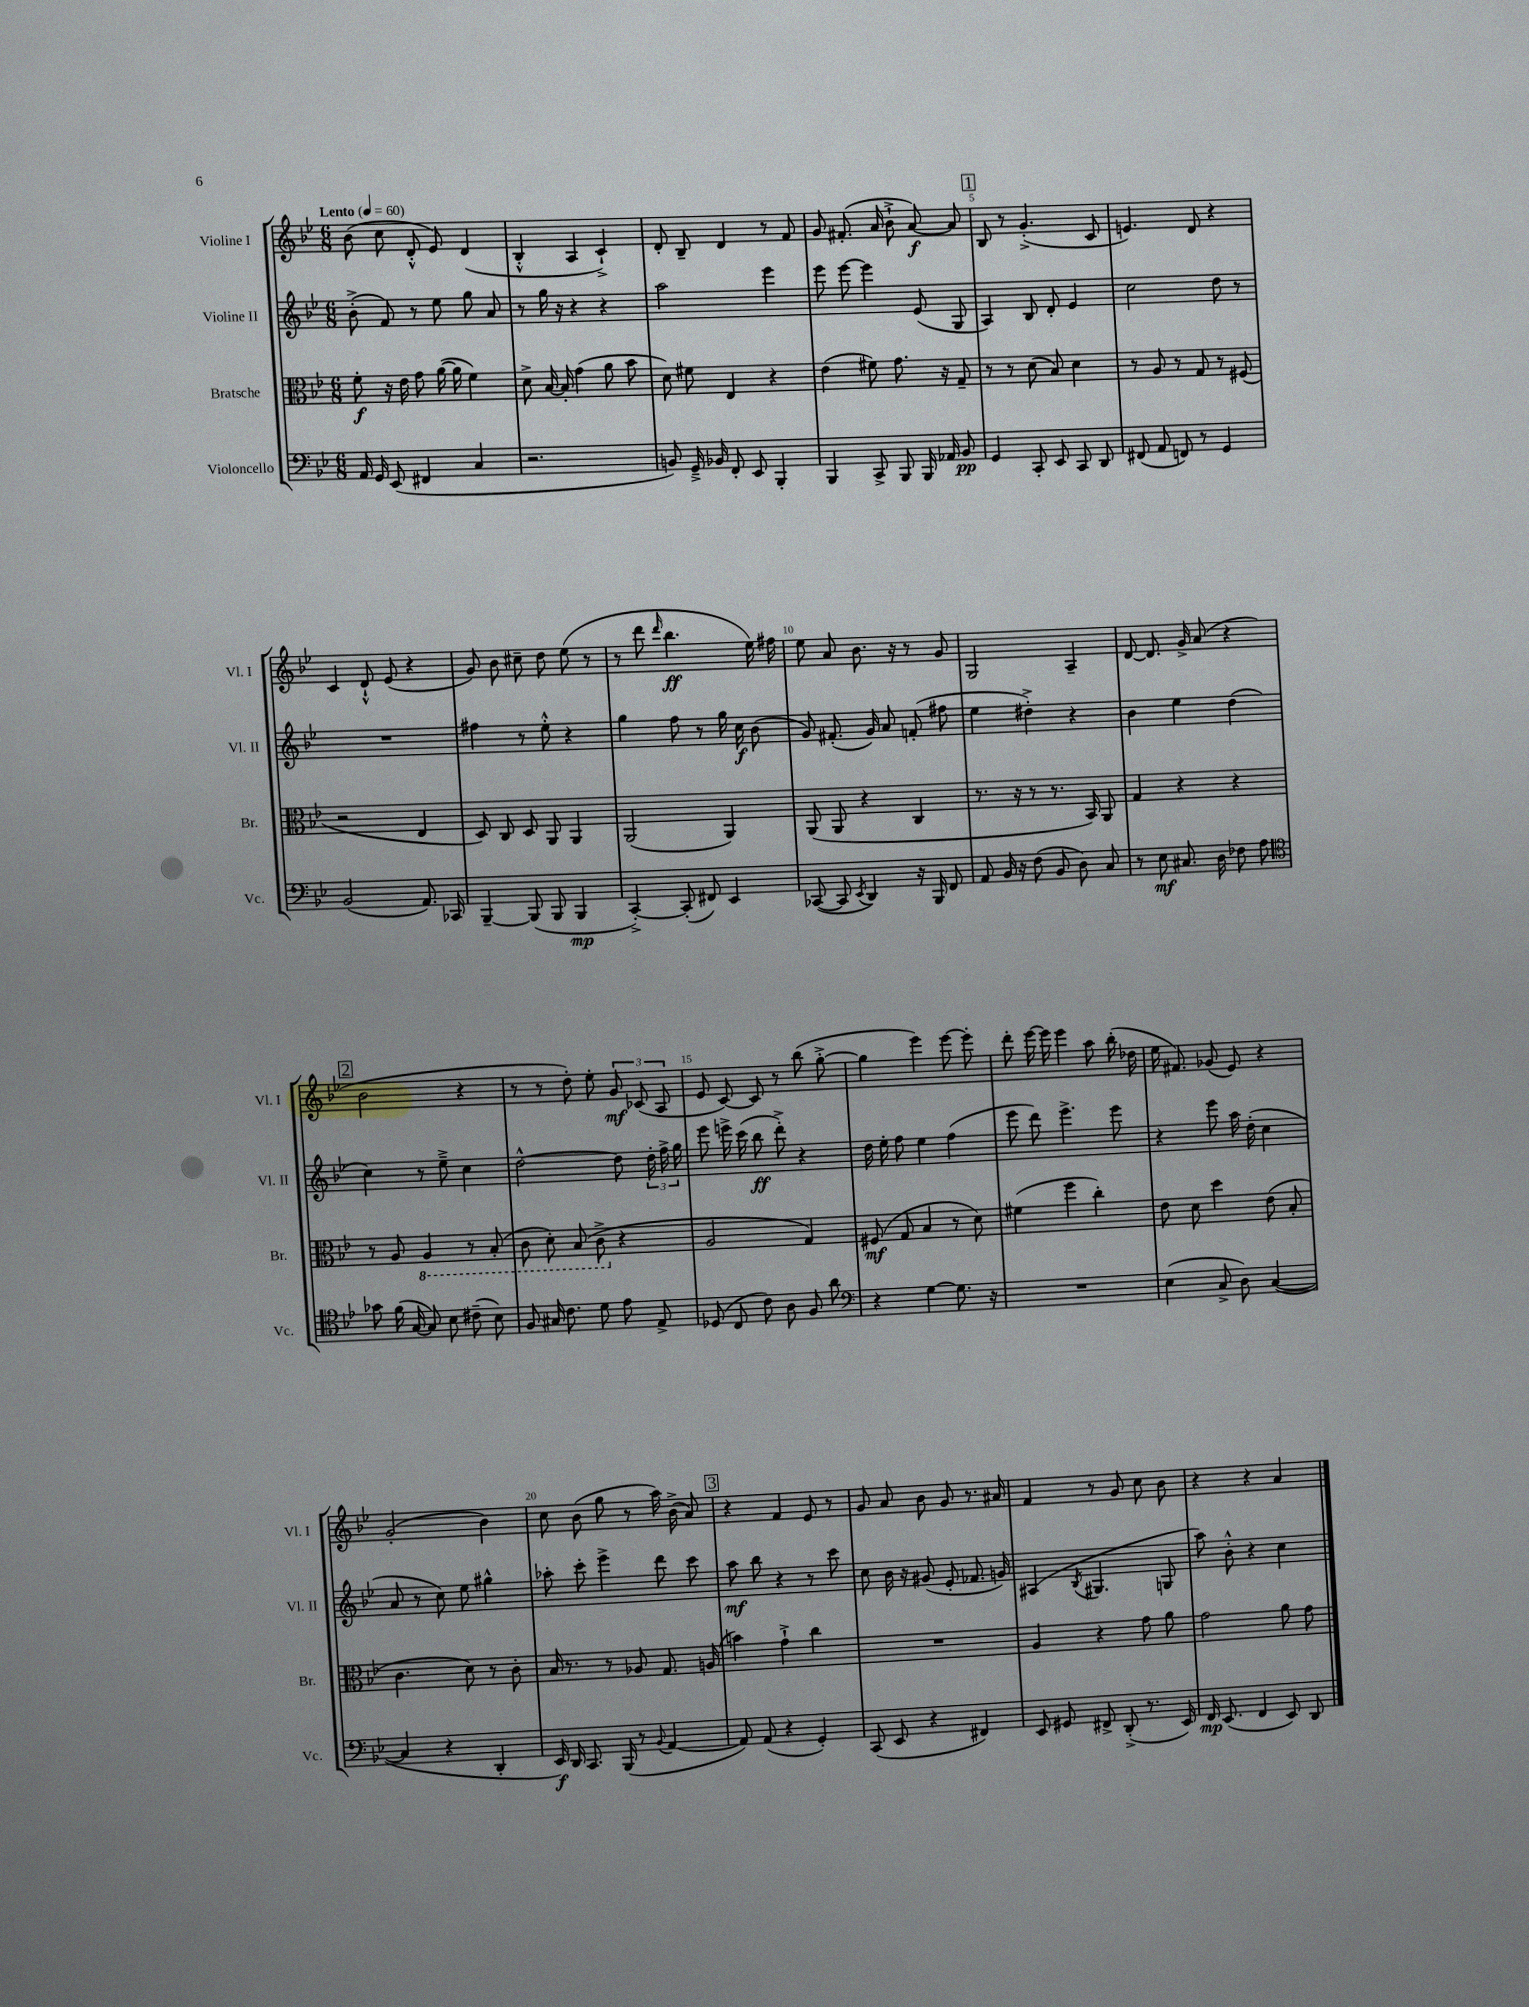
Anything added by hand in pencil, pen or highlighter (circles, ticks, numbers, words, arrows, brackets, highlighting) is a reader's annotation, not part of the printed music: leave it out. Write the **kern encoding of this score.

**kern	**kern	**kern	**kern
*staff4	*staff3	*staff2	*staff1
*clefF4	*clefC3	*clefG2	*clefG2
*k[b-e-]	*k[b-e-]	*k[b-e-]	*k[b-e-]
*M6/8	*M6/8	*M6/8	*M6/8
*MM60	*MM60	*MM60	*MM60
16AA/	8f'\	(8b-'^\	(8b-\
16GG/	.	.	.
(8EE-/	16r	8f/)	8cc\
.	16e-\	.	.
4FF#/	8g\	8r	8d'^^/
.	([16a\	8ee-\	8e-/)
.	16a\]	.	.
4C/	4f\)	8gg\	(4d/
.	.	8a/	.
=	=	=	=
2.r	8d^\	8r	4B-'^^/
.	[16B-/	16gg\	.
.	16B-'/]	16r	.
.	(4g\	4r	4A/
.	8a\	4r	4c`^/)
.	8b-\	.	.
=	=	=	=
8BB/)	8d\)	2aa\	8d'/
16GG~^/	8f#\	.	8B-~/
16BB-/	.	.	.
8FF'/	4E-/	.	4d/
8EE-/	.	.	.
4BBB-'/	4r	4eee-\	8r
.	.	.	8f/
=	=	=	=
4BBB-/	(4e-\	8eee-\	8g/
.	.	[8eee-\	(8.f#'/
8CC^/	8f#\)	4eee-\]	.
.	.	.	16a/
8BBB-/	8.g\	.	8b-`^\
16BBB-/	.	(8e-/	[8a/)
16AA-/	16r	.	.
8BB-/	8G~/	8G/	8a/]
=	=	=	=
4GG/	8r	4A/)	8B-/
.	8r	.	8r
8CC'/	(8d\	8B-/	(4.g'^/
8EE-/	8B-/)	8d'/	.
8CC/	4d\	4e-/	.
8DD/	.	.	8c/
=	=	=	=
(8FF#/	8r	2cc\	4.e/)
8AA/	8A/	.	.
8FF/)	8r	.	.
8r	8G/	.	8d/
4GG/	8r	8dd\	4r
.	(8F#/	8r	.
=	=	=	=
(2BB-/	2r	2.r	4c/
.	.	.	8d`^^/
.	.	.	(8e-/
8.AA/)	4E-/	.	4r
16CC-/	.	.	.
=	=	=	=
[4BBB-~/	8D/)	4ff#\	8g/)
.	8C/	.	8b-\
(8BBB-/]	8D/	8r	8cc#~\
8BBB-/	8AA/	8ee-'^^\	8dd\
4BBB-/	4AA/	4r	(8ee-\
.	.	.	8r
=	=	=	=
[4CC'^/)	(2AA/	4gg\	8r
.	.	.	8ddd\
.	.	.	16qqddd/
(8CC'/]	.	8ff\	4.bb-\
8FF#/)	.	8r	.
4EE-/	4AA/)	16gg\	.
.	.	16cc\	.
.	.	(8b-\	16ee-\)
.	.	.	16ff#\
=	=	=	=
([8CC-/	(8AA/	8g/)	8ee-\
8CC-/]	8AA/	(8.f#'/	8a/
8qEE-/	.	.	.
4DD/)	4r	.	8.b-\
.	.	16g/)	.
.	.	8a/	.
.	.	.	16r
16r	4C/	(8f'/	8r
16BBB-/	.	.	.
8FF/	.	8ff#\	8g/
=	=	=	=
8AA/	8.r	4ee-\	2G/
16BB-/	.	.	.
16r	16r	.	.
(8F\	8r	4dd#'^\)	.
8BB-/	8.r	.	.
8D\)	.	4r	4A~/
.	16BB-/)	.	.
8C/	8AA/	.	.
=	=	=	=
8r	4G/	4b-\	[8d/
8E-\	.	.	8.d/]
8.C#/	4r	4ee-\	.
.	.	.	16g^/
.	.	.	(8a/
16D\	.	.	.
8F-\	4r	(4dd\	4r
8A\	.	.	.
=	=	=	=
*clefC4	*	*	*
8g-\	8r	4cc\)	2b-\
(16f\	8A/	.	.
[16G/	.	.	.
8G/])	4AA/	8r	.
8B-\	.	8ee-~^\	.
(8c#~\	8r	4cc\	4r
8B-\)	(8BB-'/	.	.
=	=	=	=
8F/	8C\	[2dd^^\	8r
16G#/	8D'\)	.	8r
8.c\	.	.	.
.	(8BB-/	.	8dd'\)
8d\	8C^\	.	8ee-'\
8e-\	4r	8dd\]	12g/
.	.	.	(12c-/
8E-^/	.	24dd'\	.
.	.	24ff^\	12A/
.	.	24gg\	.
=	=	=	=
(8D-/	2A/	8eee-\	8e-/
8C/	.	16eee^\	[8c/)
.	.	(16ccc\	.
8c\)	.	8bb-\	8c/]
8A\	.	8ddd'^\)	8r
8F/	4G/)	4r	(8bb-\
8a\	.	.	[8gg'^\
=	=	=	=
*clefF4	*	*	*
4r	(8F#/	16dd\	4gg\]
.	.	16ee-'\	.
.	8G/	8ff\	.
[4G\	4B-/	4ee-\	4eee-\)
8.G\]	8r	(4ff\	[8eee-\
.	8d\)	.	8eee-'\]
16r	.	.	.
=	=	=	=
2.r	(4f#\	8eee-\	8ddd'\
.	.	8ddd\)	[16eee-\
.	.	.	16eee-\]
.	4ff\	4.eee-^\	4eee-\
.	4cc'\)	.	8aa\
.	.	8eee-\	(16bb-'\
.	.	.	16dd-\
=	=	=	=
(4E-\	8e-\	4r	16ee-\
.	.	.	8.f#/)
.	8d\	.	.
8C^/	4dd\	8eee-\	(8g-/
8D\)	.	16aa\	8e-/)
.	.	(16dd'\	.
([4C/	(8e-\	4cc\	4r
.	8B-'/	.	.
=	=	=	=
4C/]	4.c\	8a/	(2g'/
.	.	8r	.
4r	.	8cc\)	.
.	8d\)	8ee-\	.
4DD'/	8r	4gg#^^\	4b-\)
.	8c'\	.	.
=	=	=	=
16EE-/)	16B-/	8aa-'\	8cc\
16DD/	8.r	.	.
8.CC/	.	8ccc'\	(8b-\
.	8r	4eee-^\	8gg\
(16BBB-/	.	.	.
8r	8A-/	.	8r
8qqBB-/	.	.	.
[4AA/	8.G/	8ddd\	16aa\)
.	.	.	(16b-^\
.	.	8ccc\	8a/)
.	(16A/	.	.
=	=	=	=
8AA/])	4b\)	8aa\	4r
(8AA/	.	8bb-\	.
4r	4g`^\	4r	4f/
4GG'/)	4cc\	8r	8e-/
.	.	8ccc\	8r
=	=	=	=
(8CC/	2.r	8cc\	8g/
8EE-/	.	16b-\	8a/
.	.	16r	.
4r	.	(8g#/	8b-\
.	.	8e-'/	8g/
4FF#/)	.	8.f-/	8.r
.	.	16g/)	16a#/
=	=	=	=
8EE-/	4A/	(4A#/	4f/
8GG#/	.	.	.
.	.	8qB-/	.
8FF#^/	4r	4.G#/	8r
(8DD'^/	.	.	8g/
8.r	8g\	.	8cc\
.	8a\	8G/	8b-\
16EE-/)	.	.	.
=	=	=	=
16FF/	2g\	8aa\)	4r
(8.EE-/	.	.	.
.	.	8b-'^^\	.
4FF/	.	4r	4r
8EE-/)	8a\	4cc\	4a/
8DD/	8g\	.	.
==	==	==	==
*-	*-	*-	*-
